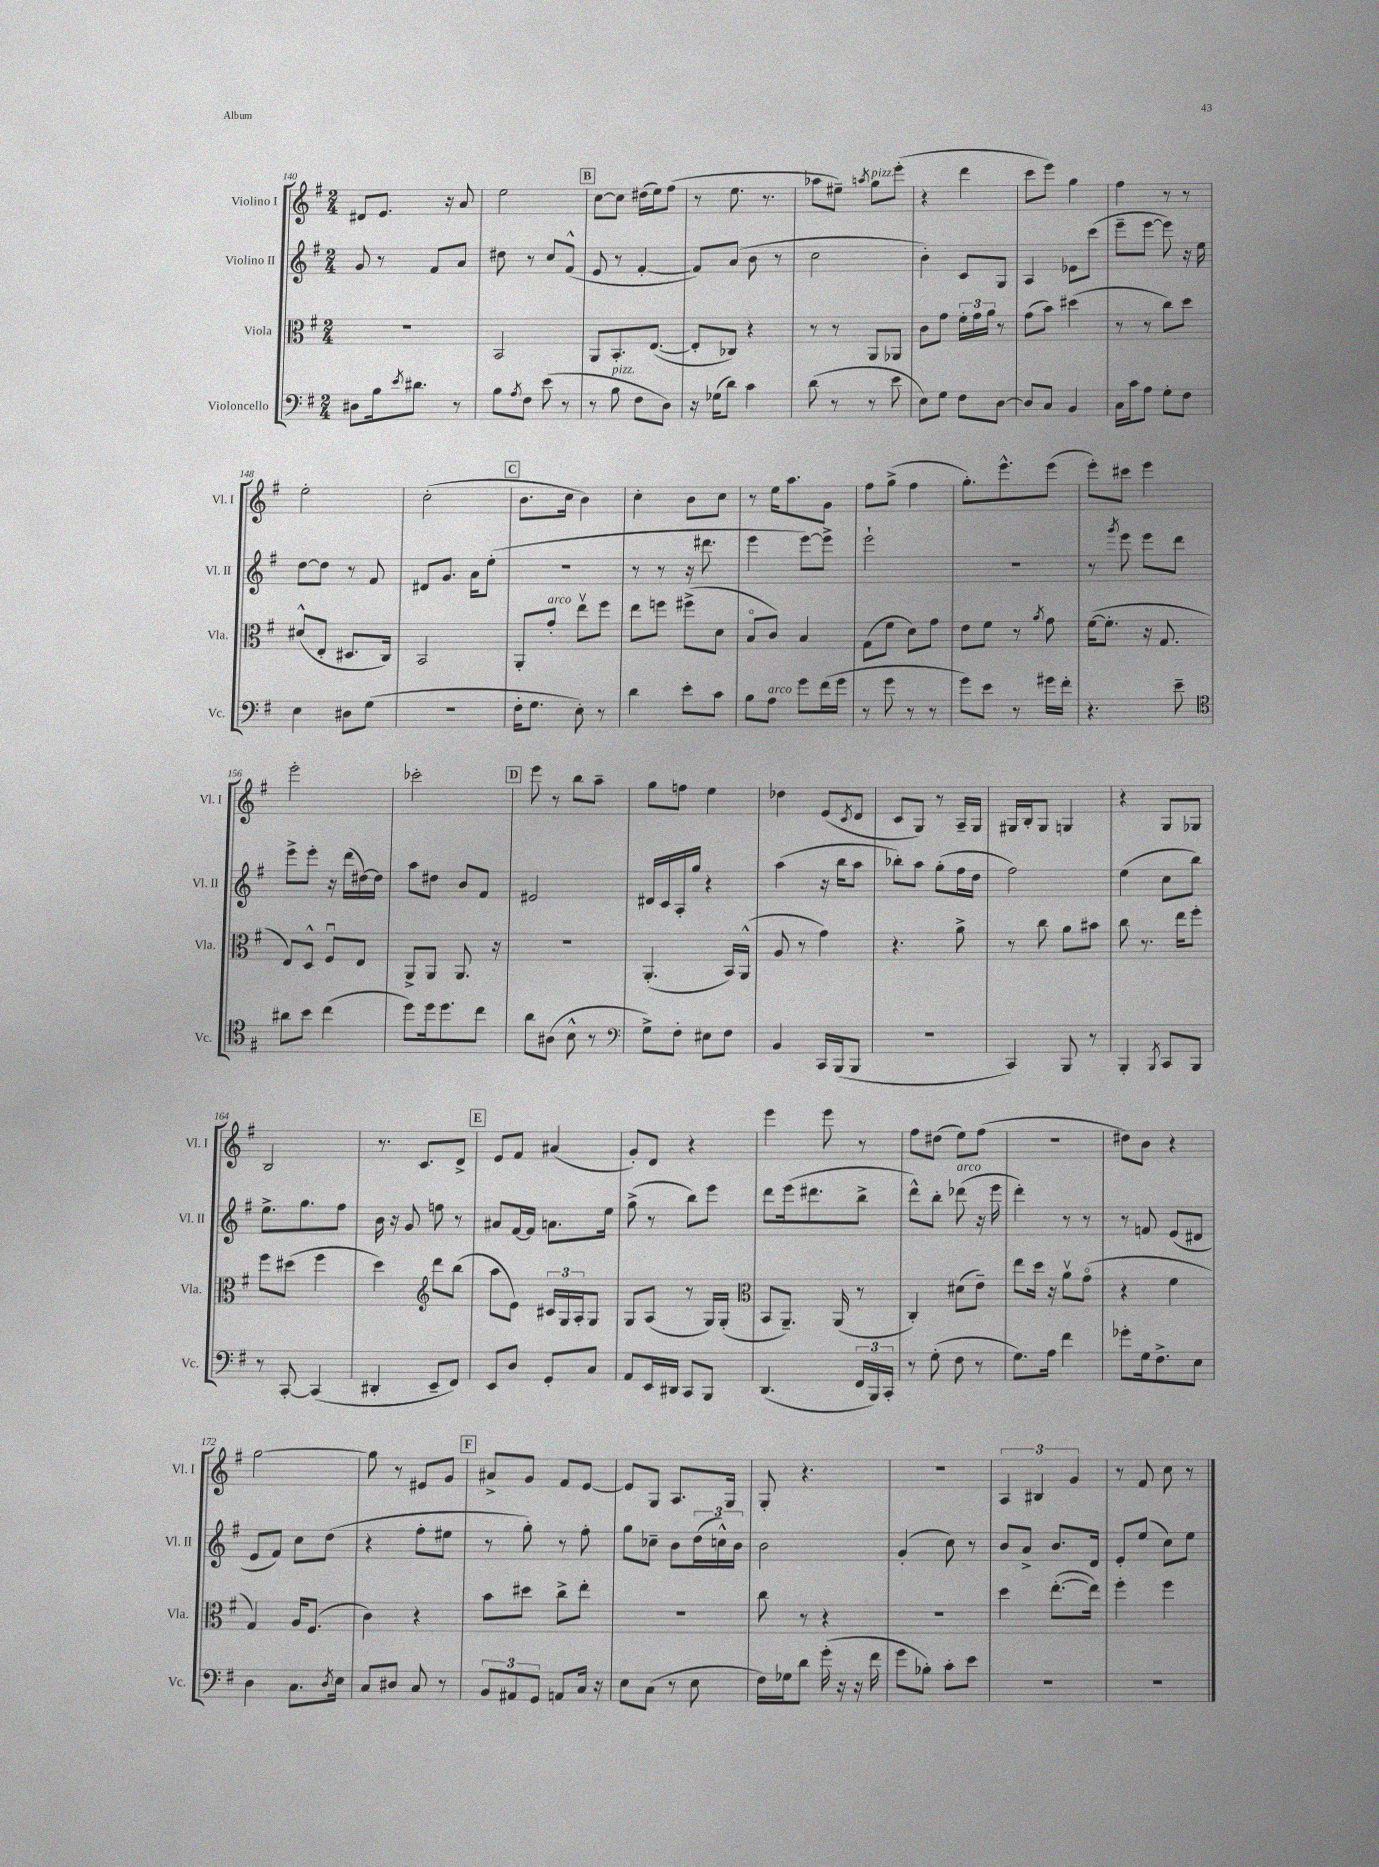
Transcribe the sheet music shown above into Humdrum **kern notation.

**kern	**kern	**kern	**kern
*staff4	*staff3	*staff2	*staff1
*clefF4	*clefC3	*clefG2	*clefG2
*k[f#]	*k[f#]	*k[f#]	*k[f#]
*M2/4	*M2/4	*M2/4	*M2/4
8D#	2r	8g	8d#
16B	.	8r	8.e
8qe	.	.	.
8.d#	.	.	.
.	.	8f#	.
.	.	.	16r
8r	.	8a	8a
=	=	=	=
8B	2BB	8dd#	2ee
8qA	.	.	.
8F#	.	8r	.
(8e	.	8cc	.
8r	.	(8f#^^	.
=	=	=	=
8r	8AA	8e	[8cc
8B	8.BB'	8r	8cc]
8F#	.	[4f#'	(16dd#
.	([8.E	.	16ee)
8D)	.	.	(8ff#
=	=	=	=
16r	8E']	8f#])	8r
(16G-	.	.	.
8d)	8C-)	(8a	8.ee
4c	4r	8b	.
.	.	.	8.r
.	.	8r	.
=	=	=	=
(8d	8r	2cc	8aa-
8r	8r	.	8ee#~)
.	.	.	8qaa
8r	8AA	.	8gg
8e	8AA-	.	(8eee'
=	=	=	=
8E)	8c	4b')	4r
8G	8g	.	.
8F#	24f#'	8c	4ddd
.	24g	.	.
.	24a	.	.
[8D	8r	8G	.
=	=	=	=
8D]	(8g	4A	8ccc
8C	8b)	.	8eee)
4BB	(4dd#	8e-	4gg
.	.	(8ccc	.
=	=	=	=
16C	8r	8eee~	4ff#
16c	.	.	.
8A	8r	[8eee	.
8G'	8cc)	8eee])	8r
8F#	8dd	16r	8r
.	.	16ee	.
=	=	=	=
4E	(8d#^^	[8dd	2ee'
.	8E'	8dd]	.
8D#	8.D#	8r	.
(8G	.	8f#	.
.	16C)	.	.
=	=	=	=
2r	2BB	8d#	(2cc'
.	.	8.g	.
.	.	16a	.
.	.	(8ee'	.
=	=	=	=
16F#'	8AA'	2r	8.b
8.G	.	.	.
.	8g'	.	.
.	.	.	16cc
8E')	8eev	.	4b)
8r	8ff#	.	.
=	=	=	=
4d	8ee	8r	4cc'
.	8ff	8r	.
8e'	(8ff#^	16r	8b
.	.	8.ddd#	.
8c	8d	.	8cc
=	=	=	=
8B	8Bo	4eee	8r
8A	8c)	.	16ee
.	.	.	8.aa
8g	4B	[8eee)	.
(16f#	.	8eee^]	8g
16g	.	.	.
=	=	=	=
8r	(8G	2eee`	8ff#
8g	8f#	.	(8gg^
8r	8d)	.	4ff#
8r	8g	.	.
=	=	=	=
8g)	8e	2r	8.gg')
8e	8f#	.	.
.	.	.	8.eee^^
8r	8r	.	.
.	8qa	.	.
16g#	8g	.	(8eee
16f#'	.	.	.
=	=	=	=
4.r	([16f#	8r	8eee')
.	8.f#']	.	.
.	.	8qggg	.
.	.	8eee	8ccc#
.	16r	8eee	4eee
.	8.G	.	.
8e~	.	8ddd	.
=	=	=	=
*clefC4	*	*	*
8a#	8E)	8eee^	2eee'
8b	8D^^	8eee'	.
(4cc	8F#u	16r	.
.	.	(16ddd	.
.	8E	[16dd#)	.
.	.	16dd#]	.
=	=	=	=
8dd)	8AA^	8aa	2ccc-'
16dd	8AA	8dd#	.
8.dd	.	.	.
.	8.AA	8b	.
8cc	.	8f#	.
.	16r	.	.
=	=	=	=
8a	2r	2e#	8eee
(8A#	.	.	8r
8B^^	.	.	8bb
8r	.	.	8aa~
=	=	=	=
*clefF4	*	*	*
8G^)	(4.AA'	16d#	8gg
.	.	16c	.
8F#'	.	16A'	8ff
.	.	16gg	.
8E#	.	4r	4ee
8F#	16BB)	.	.
.	(16AA^^	.	.
=	=	=	=
4BB	8A	(4aa	4dd-
.	8r	.	.
16CC	4g)	16r	(8e
(16BBB	.	16bb	.
.	.	.	8qc
8BBB	.	8aa	8d
=	=	=	=
2r	4.r	8bb-')	8c
.	.	8aa	8G)
.	.	(8gg'	8r
.	8a^	16ff#	16A~
.	.	16dd	16G
=	=	=	=
4CC)	8r	2ff#)	16G#
.	.	.	16B'
.	8cc	.	8G#
8BBB	8a	.	4G
8r	8b#	.	.
=	=	=	=
4BBB'	8cc	(4ee	4r
.	8.r	.	.
8qBBB	.	.	.
8CC	.	8cc	8G
.	16ee	.	.
8BBB	8ff#'	8bb)	8G-
=	=	=	=
8r	8ff#	8.ee^	2B
[8CC'	(8dd#	.	.
.	.	8.gg	.
(4CC]	4ff#	.	.
.	.	8ff#	.
=	=	=	=
4DD#'	4dd)	16b	8.r
.	.	16r	.
.	.	8g	.
.	.	.	8.c
*	*clefG2	*	*
8EE~	8ddd	8ff	.
8FF#)	(8bb	8r	8d^
=	=	=	=
8EE	8aa	8a#	8e
8D	8e)	[16f#	8f#
.	.	16f#]	.
8GG'	24c#	8.a	(4a#
.	24G	.	.
.	24A'	.	.
8C	8G	.	.
.	.	16ee	.
=	=	=	=
8AA	8G	(8gg^	8g')
16EE	(8A	8r	8d
16DD#	.	.	.
8CC	8r	8bb)	4r
8BBB	16G)	8eee	.
.	(16G'	.	.
=	=	=	=
*	*clefC3	*	*
(4.DD	8BB	8ddd	4eee
.	8.AA~)	(16eee	.
.	.	8.ddd#	.
.	.	.	8eee
.	(16AA	.	.
24FF#	8r	8bb^	8r
24BBB)	.	.	.
24CC'	.	.	.
=	=	=	=
8r	4C')	8ddd^^)	8ff#
(8G'	.	8bb'	(8dd#
8F#	(8d#	(8ddd-	8ee)
8r	8e~)	16r	(8ff#
.	.	16eee	.
=	=	=	=
8.G)	8ee	4ddd')	2r
.	16dd	.	.
16A	16r	.	.
4f#	8av	8r	.
.	(8go	8r	.
=	=	=	=
8g-'	4r	8r	8dd#)
16G	.	8f	8b
8.F#^	.	.	.
.	4f#	(8e	4r
8E	.	8d#	.
=	=	=	=
4D	4G)	8e	[2gg
.	.	8f#)	.
8.C	16A	8cc	.
.	(8.F#	.	.
.	.	(8dd	.
8qD	.	.	.
16E	.	.	.
=	=	=	=
8C	4c)	4r	8gg]
8D#	.	.	8r
8C	4r	8ff#'	8e#
8r	.	8ee#	8g
=	=	=	=
12BB	8b	8r	8a#^
12AA#	.	.	.
.	8dd#	8gg')	8g
12GG	.	.	.
8AA	8cc^	8r	8f#
16C	8ee'	8ff#'	[8e
16r	.	.	.
=	=	=	=
8E	2r	8gg	8e]
(8C	.	8cc-~	8G
8r	.	8b	8.A
8E	.	(24dd	.
.	.	24cc^^)	.
.	.	.	16G
.	.	24b	.
=	=	=	=
16F#)	8cc	2b	8G'
16G-	.	.	.
8d	8r	.	4.r
(16g'	4r	.	.
16r	.	.	.
16r	.	.	.
16f#	.	.	.
=	=	=	=
8g	2r	(4g'	2r
8B-')	.	.	.
8c'	.	8cc)	.
8e	.	8r	.
=	=	=	=
2r	4dd	8b	6A
.	.	8a^	.
.	.	.	6B#
.	([8.ee'	8.b	.
.	.	.	6g
.	16ee])	16d	.
=	=	=	=
2r	4ff#'	8e'	8r
.	.	(8ee	8f#
.	4ff#	8cc)	8cc
.	.	8ee	8r
==	==	==	==
*-	*-	*-	*-
